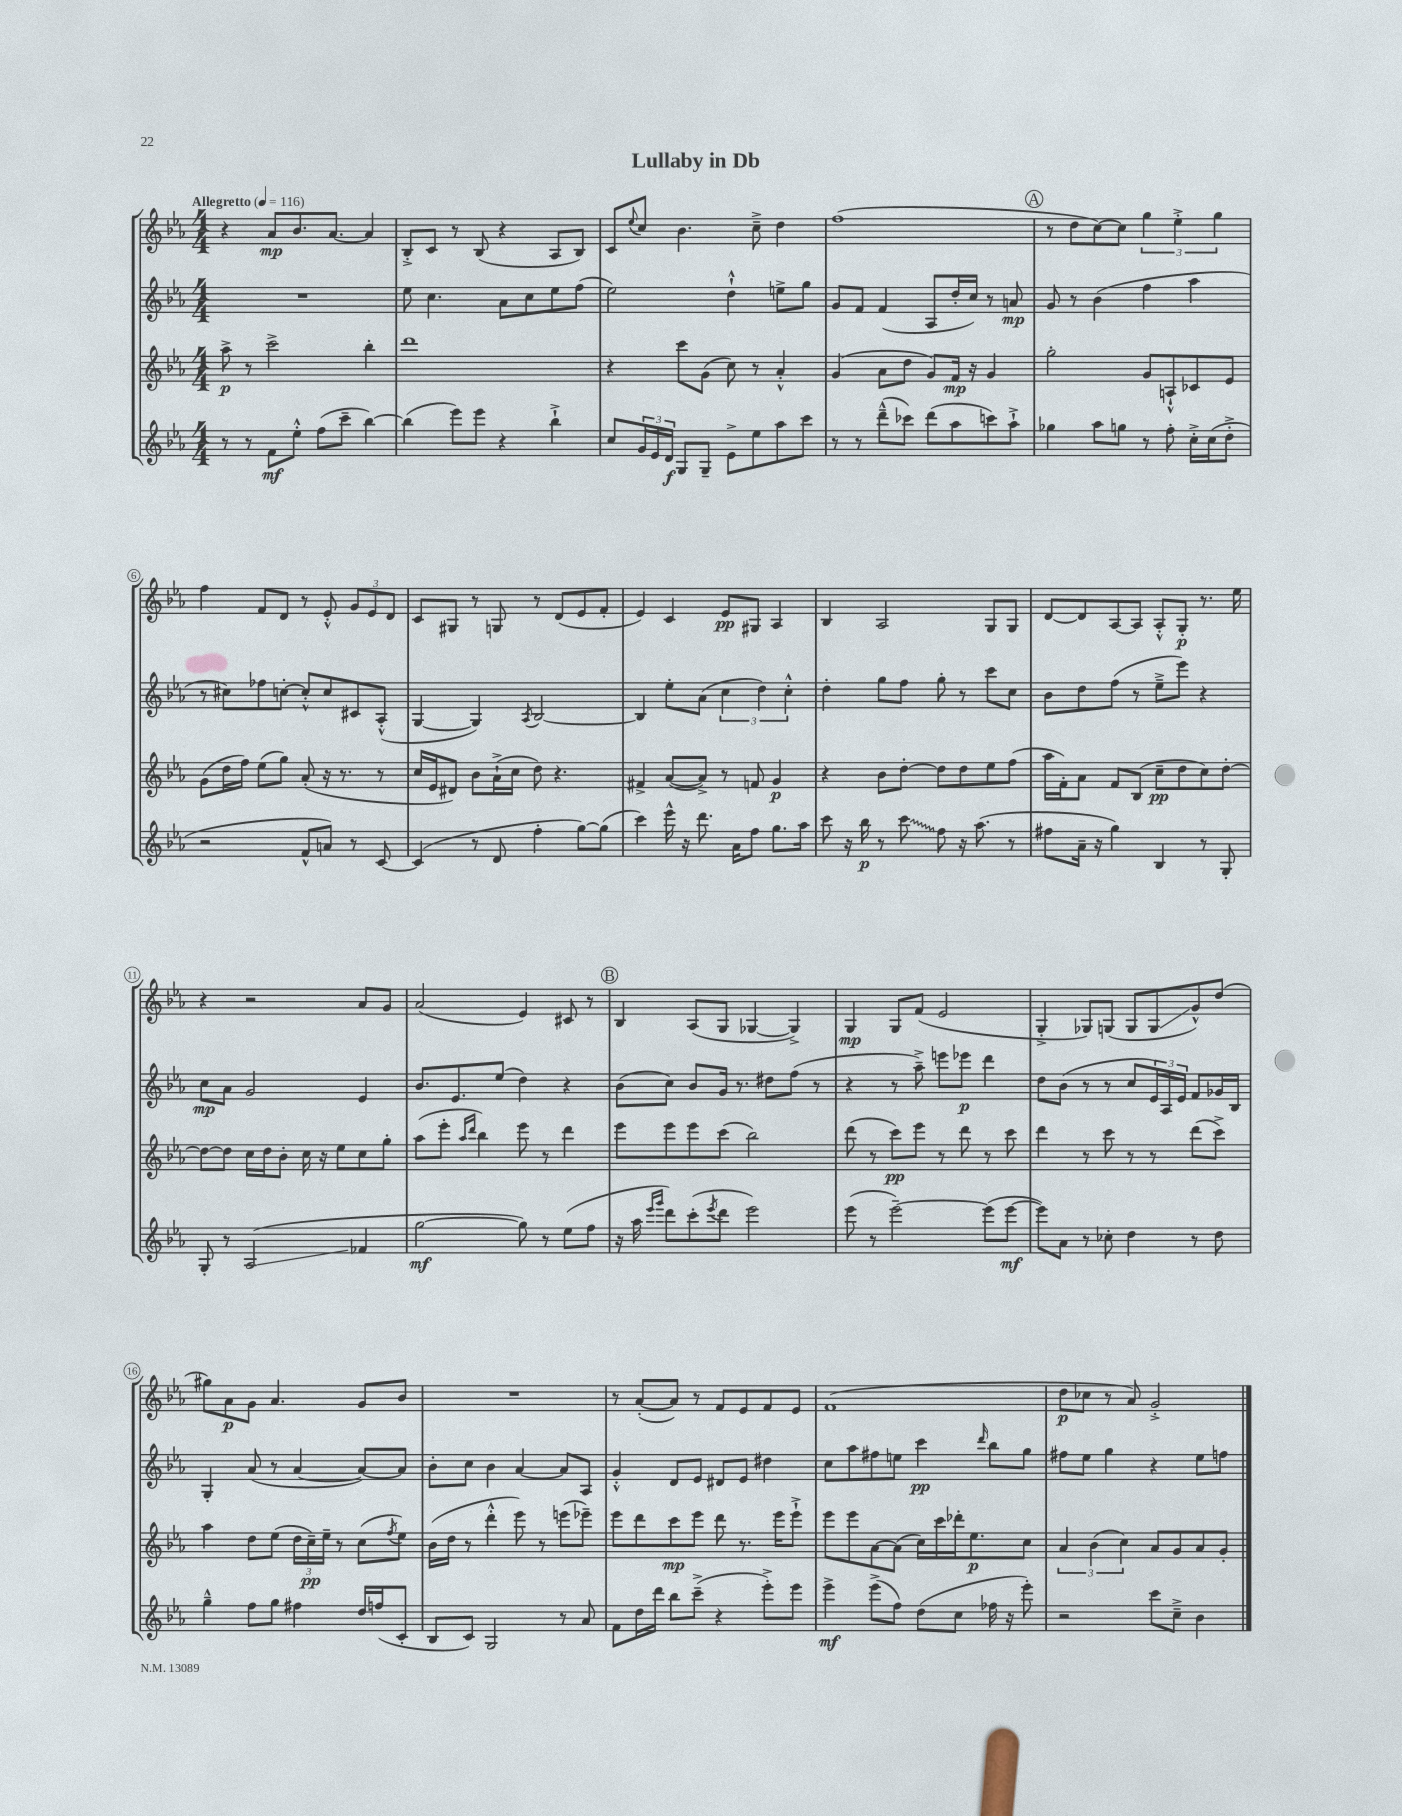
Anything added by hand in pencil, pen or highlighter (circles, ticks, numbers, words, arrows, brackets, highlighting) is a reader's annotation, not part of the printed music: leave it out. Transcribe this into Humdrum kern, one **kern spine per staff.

**kern	**kern	**kern	**kern
*staff4	*staff3	*staff2	*staff1
*clefG2	*clefG2	*clefG2	*clefG2
*k[b-e-a-]	*k[b-e-a-]	*k[b-e-a-]	*k[b-e-a-]
*M4/4	*M4/4	*M4/4	*M4/4
*MM116	*MM116	*MM116	*MM116
8r	8aa-^\	1r	4r
8r	8r	.	.
8f\L	2ccc^\	.	8a-/L
8ee-'^^\J	.	.	8.b-/
(8ff\L	.	.	.
.	.	.	[8.a-/J
8ccc~\J	.	.	.
[4bb-\)	4bb-'\	.	4a-/]
=	=	=	=
(4bb-\]	1ddd	8ee-\	8B-'^/L
.	.	4.cc\	8c/J
8eee-\L)	.	.	8r
8eee-\J	.	.	(8B-/
4r	.	8a-\L	4r
.	.	8cc\	.
4bb-`^\	.	8ee-\	8A-/L
.	.	(8ff\J	8B-/J)
=	=	=	=
8cc/L	4r	2ee-\)	8c/L
.	.	.	8qqee-/
24g/L	.	.	8cc/J
24e-/	.	.	.
24d/JJ	.	.	.
8G/L	8ccc\L	.	4.b-\
8G~/J	(8g\J	.	.
8e-^\L	8cc\)	4dd`^^\	.
8ee-\	8r	.	8cc~^\
8aa-\	4a-'^^/	8ee^\L	4dd\
8ccc\J	.	8gg\J	.
=	=	=	=
8r	(4g/	8g/L	(1ff
8r	.	8f/J	.
(8ddd~^^\L	8a-\L	(4f/	.
8ccc-\J)	8dd\J	.	.
(8ddd\L	8g/L)	8A-/L	.
8aa-\	16f/Jk	16dd'/L	.
.	16r	16cc/JJ)	.
8ccc\)	4g/	8r	.
8aa-`^\J	.	8a/	.
=	=	=	=
4gg-\	2gg'\	8g/	8r
.	.	8r	8dd\L
8aa-\L	.	(4b-\	[8cc\)
8gg\J	.	.	8cc\]J
8r	8g/L	4ff\	6gg\
8ff'\	8A`^^/	.	.
.	.	.	6ee-'^\
16cc'^\LL	8c-/	4aa-\	.
(16cc\J	.	.	.
.	.	.	6gg\
8dd'^\J	8e-/J	.	.
=	=	=	=
2r	(8g\L	8r	4ff\
.	16dd\L	8cc#\L)	.
.	16ff\JJ)	.	.
.	(8ee-\L	8ff-\	8f/L
.	8gg\J)	[8cc'\J	8d/J
8f^^/L	(8a-'/	8cc'^^/]L	8r
8a/J)	16r	8cc/	8e-'^^/
.	8.r	.	.
8r	.	8c#/	12g/L
.	.	.	12e-/
[8c/	8r	(8A-'^^/J	.
.	.	.	12d/J
=	=	=	=
(4c/]	16cc/LL	[4G/	8c/L
.	16e-/J	.	.
.	8d#/J)	.	8G#/J
8r	8b-\L	4G/])	8r
8d/	(16a-`^\L	.	8G/
.	16cc\JJ	.	.
.	.	8qA-/	.
4ff'\	8dd\)	[2B-/	8r
.	4.r	.	(8d/L
[8gg\L)	.	.	8e-/
(8gg\]J	.	.	8f'/J
=	=	=	=
4ccc\)	4f#^/	4B-/]	4e-/)
16eee-^^\	([8a-/L	8ee-'\L	4c/
16r	.	.	.
8.ddd\	8a-^/]J)	(8a-\J	.
.	8r	6cc\	8e-/L
16a-\LK	.	.	.
8ff\J	8f/	.	8G#/J
.	.	6dd\)	.
8.gg\L	4g/	.	4A-/
.	.	6cc'^^\	.
16aa-\Jk	.	.	.
=	=	=	=
8ccc\	4r	4dd'\	4B-/
16r	.	.	.
16bb-\	.	.	.
8r	8b-\L	8gg\L	2A-/
8ccc\	[8dd'\J	8ff\J	.
8ff\	8dd\]L	8gg'\	.
16r	8dd\	8r	.
(8.aa-\	.	.	.
.	8ee-\	8ccc\L	8G/L
8r	(8ff\J	8cc\J	8G/J
=	=	=	=
8ff#\L	16aa-\LL	8b-\L	[8d/L
.	16f'\J)	.	.
16a-~\Jk	8a-\J	8dd\	8d/]
16r	.	.	.
4gg\)	8f/L	(8ff\J	[8A-/
.	(8B-/J	8r	8A-/]J
4B-/	8cc~\L	8ee-~^\L	8A-'^^/L
.	8dd\	8eee-\J)	8G'/J
8r	8cc\)	4r	8.r
8G'/	[8dd'\J	.	.
.	.	.	16ee-\
=	=	=	=
8G'/	8dd\_L	8cc\L	4r
8r	8dd\]J	8a-\J	.
(2A-/	16cc\LL	2g/	2r
.	16dd\J	.	.
.	8b-'\J	.	.
.	16cc\	.	.
.	16r	.	.
.	8ee-\L	.	.
4f-/	8cc\	4e-/	8a-/L
.	8gg'\J	.	8g/J
=	=	=	=
[2gg\	(8aa-\L	8.b-/L	(2a-/
.	8eee-'\J	.	.
.	.	8.e-/	.
.	16qqaa-/LL	.	.
.	16qqddd/JJ	.	.
.	4bb-\)	.	.
.	.	(8ee-/J	.
8gg\])	8eee-\	4dd\)	4e-/)
8r	8r	.	.
(8ee-\L	4ddd\	4r	8c#/
8ff\J	.	.	8r
=	=	=	=
16r	8eee-\L	(8b-\L	4B-/
16aa-\	.	.	.
16qqeee-/LL	.	.	.
16qqggg/JJ	.	.	.
8ddd\L)	8eee-\	8cc\J)	.
(8ccc'\	8eee-\	8b-/L	(8A-/L
8qeee-/	.	.	.
8ddd\J	(8ccc\J	16g/Jk	8G/J
.	.	8.r	.
2eee-\)	2bb-\)	.	[4G-/
.	.	8dd#\L	.
.	.	(8ff\J	4G-^/])
.	.	8r	.
=	=	=	=
(8eee-\	(8ddd\	4r	4G/
8r	8r	.	.
[2eee-~\)	8ccc\L)	8r	8G/L
.	8eee-\J	8aa-~^\)	(8f/J
.	8r	8eee\L	2e-/
.	8ddd\	8eee-\J	.
(8eee-\]L	8r	4ddd\	.
[8eee-\J	8ccc\	.	.
=	=	=	=
8eee-\]L)	4ddd\	8dd\L	4G'^/
8a-\J	.	(8b-\J	.
8r	8r	8r	8G-/L)
8cc-'\	8ccc\	8r	(8G/J
4dd\	8r	8cc/L	8G/L
.	8r	24e-/L)	8G/
.	.	24A-/	.
.	.	24e-/JJ	.
8r	(8ddd\L	8f/L	8g^^/)
8dd\	8ccc^\J)	16g-/L	(8dd/J
.	.	16B-/JJ	.
=	=	=	=
4gg~^^\	4aa-\	4G'/	8gg#\L)
.	.	.	8a-\
8ff\L	8dd\L	(8a-/	8g\J
8gg\J	(8ee-\J	8r	4.a-/
4ff#\	24dd\LL	[4a-/	.
.	24cc~\)	.	.
.	24ee-~\JJ	.	.
.	8r	.	.
16dd/LL	(8cc\L	8a-/_L)	8g/L
(16ff/J	.	.	.
.	8qff/	.	.
8c'/J	8ee-\J)	8a-/]J	8b-/J
=	=	=	=
8B-/L	(16b-\LL	8b-'\L	1r
.	16dd\JJ	.	.
8c/J)	8r	8cc\J	.
2G/	4ddd'^^\	4b-\	.
.	8eee-\)	[4a-/	.
.	8r	.	.
8r	(8eee\L	8a-/]L	.
8a-/	8eee-~\J)	8A-/J	.
=	=	=	=
8f\L	8eee-\L	4g'^^/	8r
16dd\L	8ddd\	.	([8a-'/L
16ddd\JJ	.	.	.
8bb-\L	8ccc\	8d/L	8a-/]J)
(8ccc~^\J	8eee-\J	8e-/J	8r
4r	8ddd\	8d#/L	8f/L
.	8.r	8e-/J	8e-/
8eee-'^\L)	.	4dd#\	8f/
.	16eee-\LK	.	.
8eee-\J	8eee-`^\J	.	8e-/J
=	=	=	=
4eee-^\	8eee-\L	8cc\L	(1f
.	8eee-\	8aa-\	.
(8eee-^\L	[8a-\	8ff#\	.
8ff\J)	(8a-\]J	8ee\J	.
(8dd\L	16cc\LL)	4ccc\	.
.	16ccc\	.	.
8cc\J	16ddd-'\J	.	.
.	8.ee-\	.	.
.	.	16qqddd/	.
16ff-\	.	8bb-\L	.
16r	.	.	.
8eee-'\)	8cc\J	8gg\J	.
=	=	=	=
2r	6a-/	8ff#\L	8dd\L
.	.	8ee-\J	8cc-\J
.	(6b-\	.	.
.	.	4gg\	8r
.	6cc\)	.	.
.	.	.	8a-/)
8ccc\L	8a-/L	4r	2g'^/
8cc~^\J	8g/	.	.
4b-\	8a-/	8ee-\L	.
.	8g'/J	8ff\J	.
==	==	==	==
*-	*-	*-	*-
